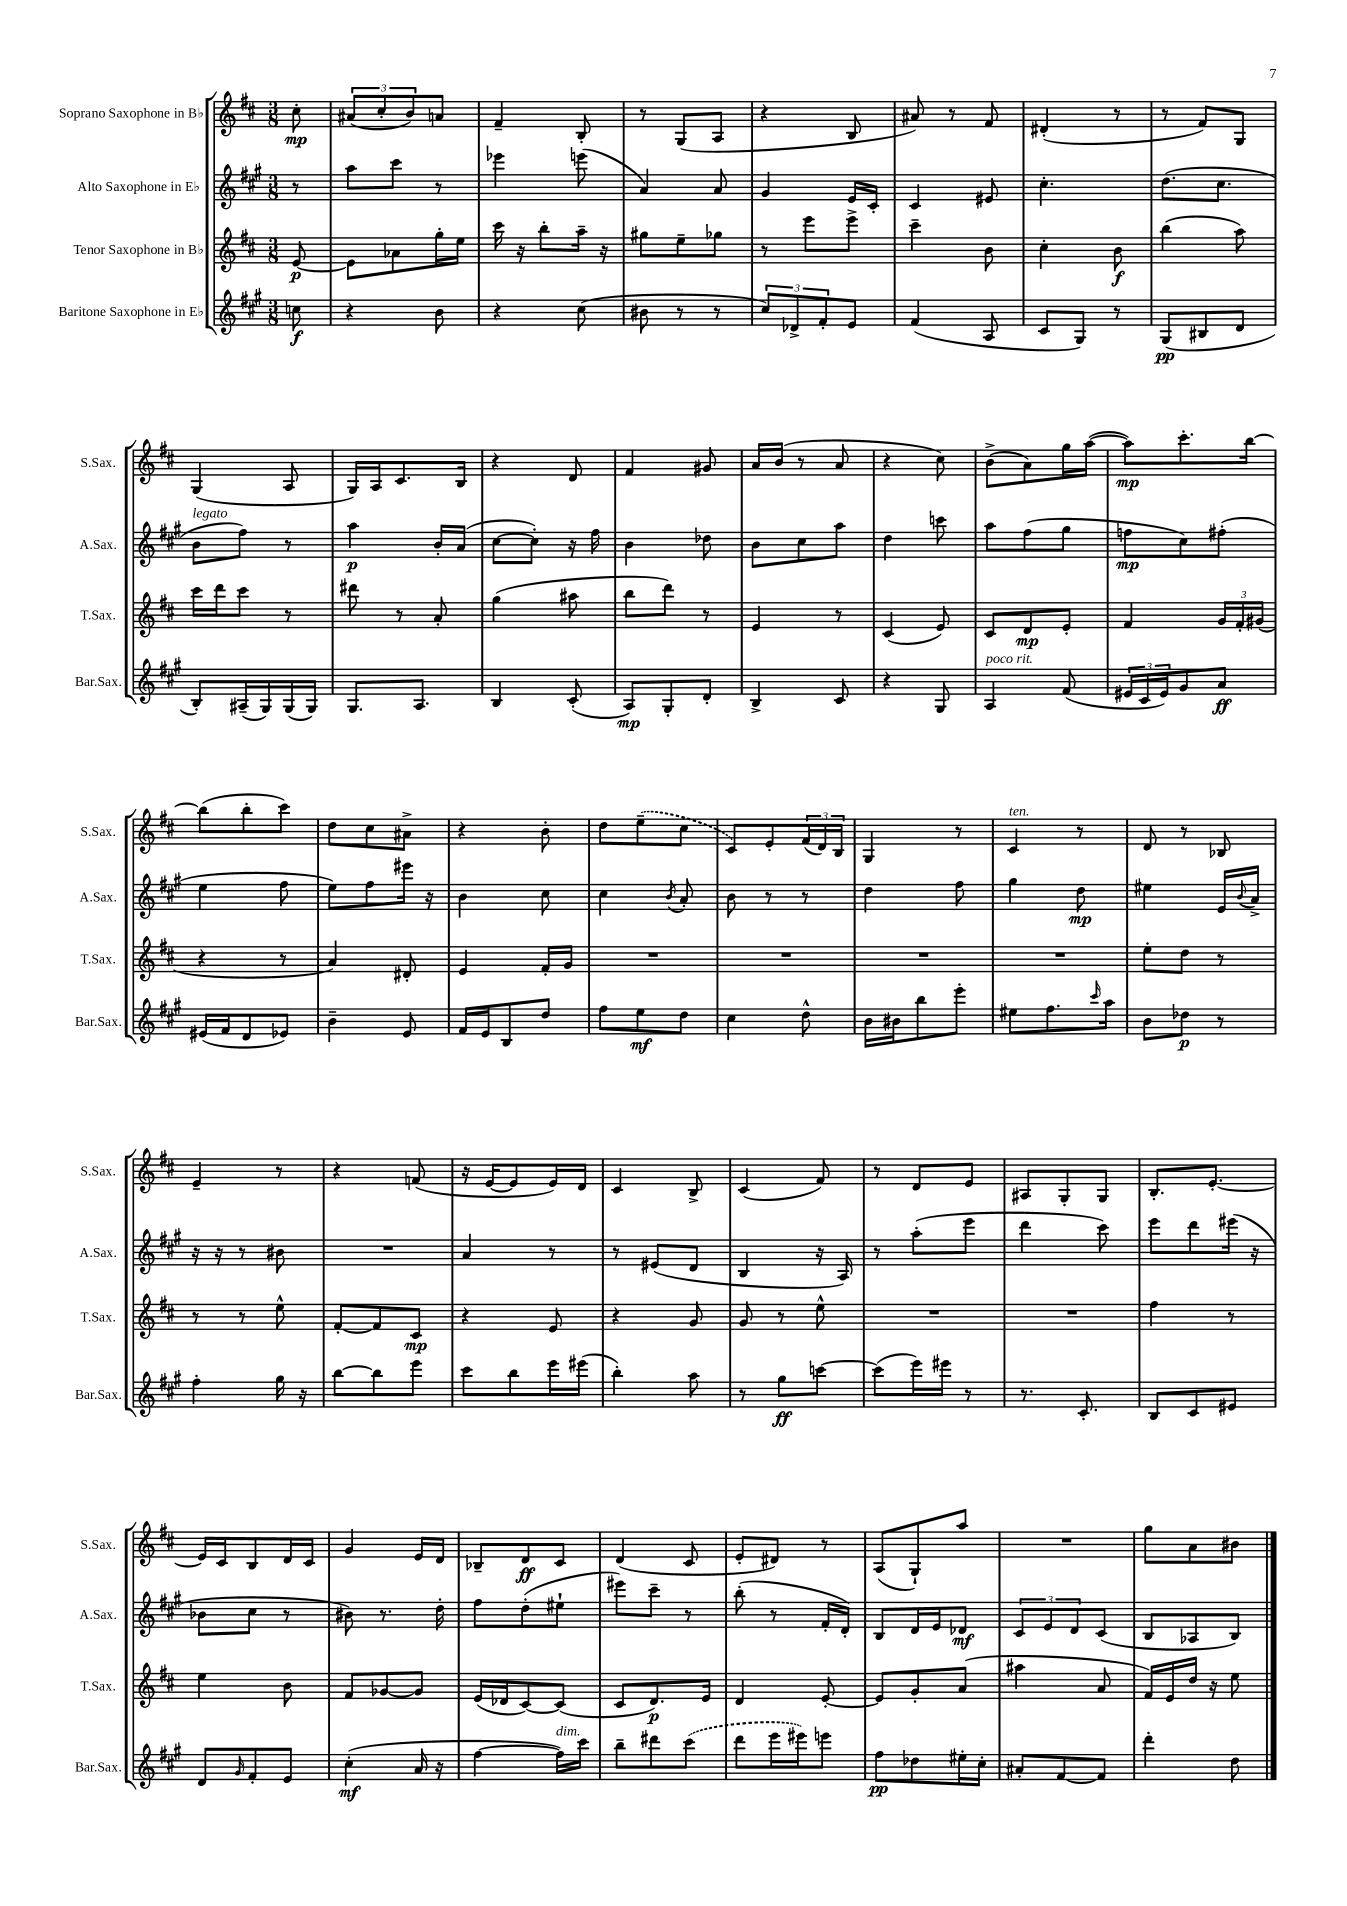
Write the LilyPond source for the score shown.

<<
\new StaffGroup <<
\new Staff = "s0" \with { instrumentName = "Soprano Saxophone in Bb" shortInstrumentName = "S.Sax." } {
    \clef treble \key d \major \numericTimeSignature \time 3/8 \partial 8
    cis''8-.\mp |
    \tuplet 3/2 { ais'8( cis''8-. b'8) } a'8 |
    fis'4-- b8-. |
    r8 g8( a8 |
    r4 b8 |
    ais'8) r8 fis'8 |
    dis'4-.( r8 |
    r8 fis'8) g8 |
    g4( a8 |
    g16) a16 cis'8. b16 |
    r4 d'8 |
    fis'4 gis'8 |
    a'16 b'16( r8 a'8 |
    r4 cis''8) |
    b'8->( a'8) g''16 a''16~( |
    a''8\mp) cis'''8.-. b''16~ |
    b''8( b''8-. cis'''8) |
    d''8 cis''8 ais'8-> |
    r4 b'8-. |
    d''8 \once \slurDashed e''8--( cis''8 |
    cis'8) e'8-. \tuplet 3/2 { fis'16( d'16) b16 } |
    g4 r8 |
    cis'4^\markup { \italic "ten." } r8 |
    d'8 r8 bes8 |
    e'4-- r8 |
    r4 f'8( |
    r16 e'16~ e'8 e'16) d'16 |
    cis'4 b8-> |
    cis'4( fis'8) |
    r8 d'8 e'8 |
    ais8 g8-. g8 |
    b8.-. e'8.~-. |
    e'16 cis'16 b8 d'16 cis'16 |
    g'4 e'16 d'16 |
    bes8-- d'8\ff cis'8 |
    d'4( cis'8 |
    e'8-. dis'8) r8 |
    a8( g8-!) a''8 |
    R4. |
    g''8 a'8 bis'8 \bar "|." |
}
\new Staff = "s1" \with { instrumentName = "Alto Saxophone in Eb" shortInstrumentName = "A.Sax." } {
    \clef treble \key a \major \numericTimeSignature \time 3/8 \partial 8
    r8 |
    a''8 cis'''8 r8 |
    ees'''4 e'''8( |
    a'4) a'8 |
    gis'4 e'16 cis'16-. |
    cis'4 eis'8 |
    cis''4.-. |
    d''8.( cis''8. |
    b'8^\markup { \italic "legato" } fis''8) r8 |
    a''4\p b'16-. a'16( |
    cis''8~ cis''8-.) r16 fis''16 |
    b'4 des''8 |
    b'8 cis''8 a''8 |
    d''4 c'''8 |
    a''8 fis''8( gis''8 |
    f''8\mp cis''8) fis''8-.( |
    e''4 fis''8 |
    e''8) fis''8 eis'''16 r16 |
    b'4 cis''8 |
    cis''4 \acciaccatura { b'8 } a'8-. |
    b'8 r8 r8 |
    d''4 fis''8 |
    gis''4 d''8\mp |
    eis''4 e'16 \appoggiatura { b'8 } a'16-> |
    r16 r16 r8 bis'8 |
    R4. |
    a'4 r8 |
    r8 eis'8( d'8 |
    b4 r16 a16) |
    r8 a''8-.( e'''8 |
    d'''4 cis'''8) |
    e'''8 d'''8 eis'''16( r16 |
    bes'8 cis''8 r8 |
    bis'8) r8. d''16-. |
    fis''8 d''8-.( eis''8-! |
    eis'''8) cis'''8-- r8 |
    b''8-.( r8 fis'16-. d'16-.) |
    b8 d'16 e'16 des'8\mf |
    \tuplet 3/2 { cis'8 e'8 d'8 } cis'8( |
    b8 aes8 b8) \bar "|." |
}
\new Staff = "s2" \with { instrumentName = "Tenor Saxophone in Bb" shortInstrumentName = "T.Sax." } {
    \clef treble \key d \major \numericTimeSignature \time 3/8 \partial 8
    e'8~\p |
    e'8 aes'8 g''16-. e''16 |
    cis'''16 r16 b''8-. a''16-- r16 |
    gis''8 e''8-- ges''8 |
    r8 e'''8 e'''8-> |
    cis'''4-- b'8 |
    cis''4-. b'8\f |
    b''4( a''8) |
    cis'''16 d'''16 cis'''8 r8 |
    dis'''8 r8 a'8-. |
    g''4( ais''8 |
    b''8 d'''8) r8 |
    e'4 r8 |
    cis'4( e'8) |
    cis'8 d'8\mp e'8-. |
    fis'4 \tuplet 3/2 { g'16 fis'16-. gis'16( } |
    r4 r8 |
    a'4) dis'8-. |
    e'4 fis'16-. g'16 |
    R4. |
    R4. |
    R4. |
    R4. |
    e''8-. d''8 r8 |
    r8 r8 e''8-^ |
    fis'8~-. fis'8 cis'8\mp |
    r4 e'8 |
    r4 g'8 |
    g'8 r8 e''8-^ |
    R4. |
    R4. |
    fis''4 r8 |
    e''4 b'8 |
    fis'8 ges'8~ ges'8 |
    e'16( des'16 cis'8~) cis'8( |
    cis'8 d'8.\p) e'16 |
    d'4 e'8~-. |
    e'8 g'8-. a'8( |
    ais''4 a'8 |
    fis'16) e'16 d''16 r16 e''8 \bar "|." |
}
\new Staff = "s3" \with { instrumentName = "Baritone Saxophone in Eb" shortInstrumentName = "Bar.Sax." } {
    \clef treble \key a \major \numericTimeSignature \time 3/8 \partial 8
    c''8\f |
    r4 b'8 |
    r4 cis''8( |
    bis'8 r8 r8 |
    \tuplet 3/2 { cis''8) des'8-> fis'8-. } e'8 |
    fis'4( a8 |
    cis'8 gis8) r8 |
    gis8\pp( bis8 d'8 |
    b8-.) ais16--( gis16) gis16( gis16) |
    gis8. a8. |
    b4 cis'8-.( |
    a8\mp) gis8-. d'8-. |
    b4-> cis'8 |
    r4 gis8 |
    a4^\markup { \italic "poco rit." } fis'8( |
    \tuplet 3/2 { eis'16 cis'16 eis'16) } gis'8 a'8\ff |
    eis'16( fis'16 d'8 ees'8) |
    b'4-- e'8 |
    fis'16 e'16 b8 d''8 |
    fis''8 e''8\mf d''8 |
    cis''4 d''8-^ |
    b'16 bis'16 b''8 e'''8-. |
    eis''8 fis''8. \grace { cis'''16 } a''16 |
    b'8 des''8\p r8 |
    fis''4-. gis''16 r16 |
    b''8~ b''8 e'''8 |
    cis'''8 b''8 e'''16 eis'''16( |
    b''4-.) a''8 |
    r8 gis''8\ff c'''8~ |
    c'''8( e'''16) eis'''16 r8 |
    r8. cis'8.-. |
    b8 cis'8 eis'8 |
    d'8 \grace { gis'16 } fis'8-. e'8 |
    cis''4-.\mf( a'16 r16 |
    fis''4~ fis''16^\markup { \italic "dim." }) cis'''16 |
    b''8-- dis'''8 \once \slurDashed cis'''8( |
    d'''8 e'''16 eis'''16) e'''8 |
    fis''8\pp des''8 eis''16-. cis''16-. |
    ais'8-. fis'8~ fis'8 |
    d'''4-. d''8 \bar "|." |
}
>>
>>
\layout { \context { \Score \remove "Bar_number_engraver" } }
